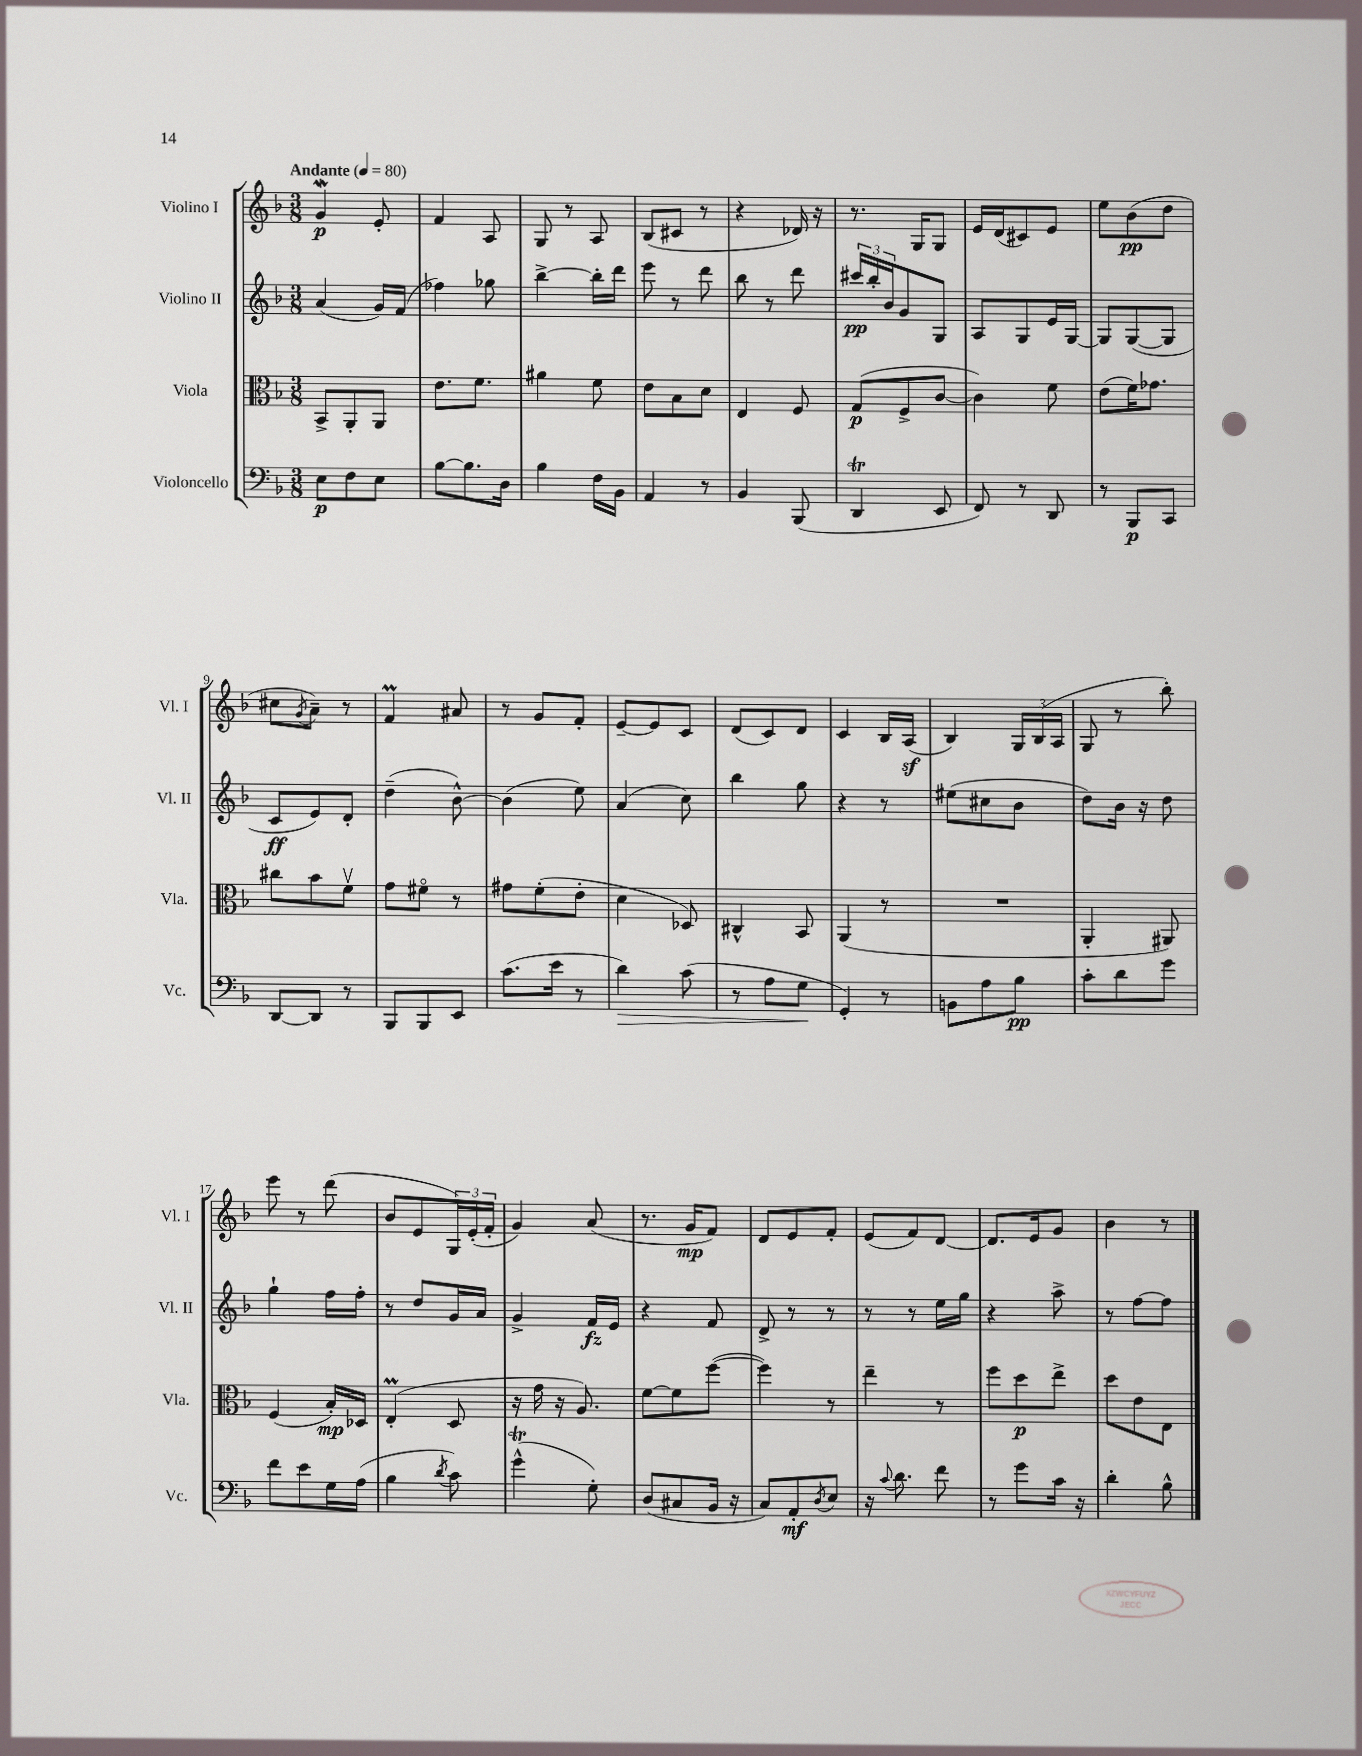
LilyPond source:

<<
\new StaffGroup <<
\new Staff = "s0" \with { instrumentName = "Violino I" shortInstrumentName = "Vl. I" } {
    \clef treble \key f \major \numericTimeSignature \time 3/8 \tempo "Andante" 4 = 80
    g'4\mordent\p e'8-. |
    f'4 a8 |
    g8 r8 a8 |
    bes8( cis'8 r8 |
    r4 des'16) r16 |
    r8. g16 g8 |
    e'16 d'16( cis'8) e'8 |
    e''8 bes'8\pp( d''8 |
    cis''8 \acciaccatura { g'8 } a'8--) r8 |
    f'4\prall ais'8 |
    r8 g'8 f'8-. |
    e'8~-- e'8 c'8 |
    d'8( c'8) d'8 |
    c'4 bes16 a16\sf( |
    bes4) \tuplet 3/2 { g16 bes16( a16 } |
    g8 r8 bes''8-.) |
    e'''8 r8 d'''8( |
    bes'8 e'8 \tuplet 3/2 { g16) e'16-.( f'16-. } |
    g'4) a'8( |
    r8. g'16\mp f'8) |
    d'8 e'8 f'8-. |
    e'8( f'8) d'8~ |
    d'8. e'16 g'8 |
    bes'4 r8 \bar "|." |
}
\new Staff = "s1" \with { instrumentName = "Violino II" shortInstrumentName = "Vl. II" } {
    \clef treble \key f \major \numericTimeSignature \time 3/8
    a'4( g'16) f'16( |
    fes''4) ges''8 |
    bes''4~-> bes''16-. d'''16 |
    e'''8 r8 d'''8 |
    bes''8 r8 d'''8 |
    \tuplet 3/2 { cis'''16\pp bes''16-. bes'16 } g'8 g8 |
    a8 g8 e'16 g16~ |
    g8 g8~( g8 |
    c'8\ff e'8) d'8-. |
    d''4--( bes'8~-^) |
    bes'4( e''8) |
    a'4( c''8) |
    bes''4 g''8 |
    r4 r8 |
    eis''8( cis''8 bes'8 |
    d''8) bes'16 r16 d''8 |
    g''4-! f''16 f''16-. |
    r8 d''8 g'16 a'16 |
    g'4-> f'16\fz e'16 |
    r4 f'8 |
    d'8-> r8 r8 |
    r8 r8 e''16 g''16 |
    r4 a''8-> |
    r8 f''8~ f''8 \bar "|." |
}
\new Staff = "s2" \with { instrumentName = "Viola" shortInstrumentName = "Vla." } {
    \clef alto \key f \major \numericTimeSignature \time 3/8
    bes,8-> a,8-. a,8 |
    e'8. f'8. |
    ais'4 f'8 |
    e'8 bes8 d'8 |
    e4 f8 |
    g8\p( f8-> c'8~ |
    c'4) f'8 |
    e'8( f'16) ges'8. |
    cis''8 bes'8 f'8\upbow |
    g'8 fis'8\flageolet r8 |
    gis'8 f'8-.( e'8-. |
    d'4 des8) |
    cis4-^ bes,8 |
    a,4( r8 |
    R4. |
    a,4-. ais,8) |
    f4( bes16-.\mp) des16 |
    e4-.\prall( d8 |
    r16 g'16 r16 a8.) |
    f'8~ f'8 f''8~( |
    f''4) r8 |
    e''4-- r8 |
    f''8 d''8\p e''8-> |
    d''8 e'8 e8 \bar "|." |
}
\new Staff = "s3" \with { instrumentName = "Violoncello" shortInstrumentName = "Vc." } {
    \clef bass \key f \major \numericTimeSignature \time 3/8
    e8\p f8 e8 |
    bes8~ bes8. d16 |
    bes4 f16 bes,16 |
    a,4 r8 |
    bes,4 bes,,8( |
    d,4\trill e,8 |
    f,8) r8 d,8 |
    r8 bes,,8\p c,8 |
    d,8~ d,8 r8 |
    bes,,8 bes,,8 e,8 |
    c'8.( e'16 r8 |
    d'4\>) c'8( |
    r8 a8 g8\! |
    g,4-.) r8 |
    b,8 a8 bes8\pp |
    c'8-. d'8 g'8 |
    f'8 e'8 g16 a16( |
    bes4 \acciaccatura { d'8 } c'8) |
    g'4-^\trill( g8-.) |
    d8( cis8 bes,16 r16 |
    c8) a,8-.\mf \acciaccatura { d8 } e8 |
    r16 \appoggiatura { c'8 } d'8. f'8 |
    r8 g'8 c'16 r16 |
    d'4-. bes8-^ \bar "|." |
}
>>
>>
